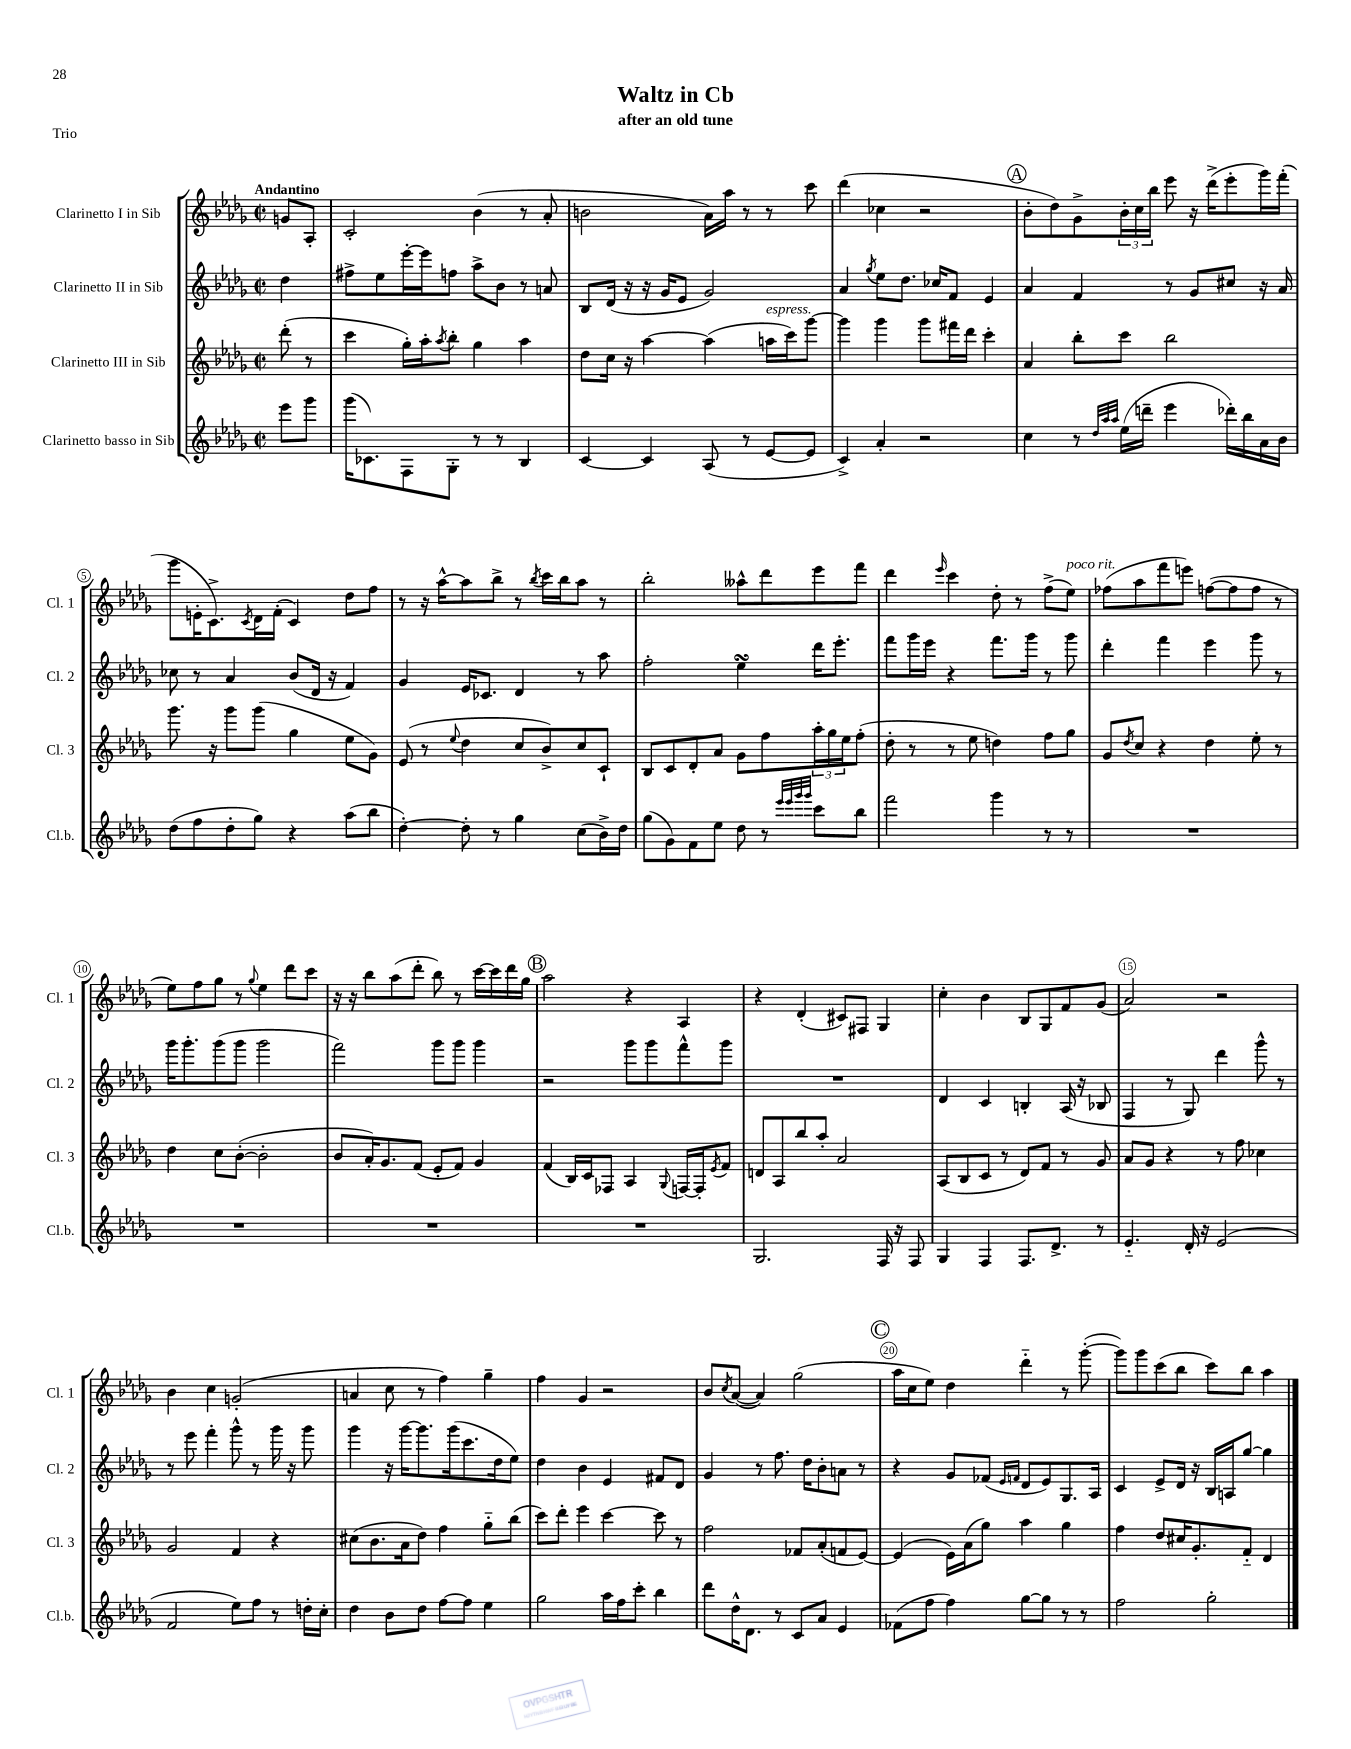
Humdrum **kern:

**kern	**kern	**kern	**kern
*staff4	*staff3	*staff2	*staff1
*clefG2	*clefG2	*clefG2	*clefG2
*k[b-e-a-d-g-]	*k[b-e-a-d-g-]	*k[b-e-a-d-g-]	*k[b-e-a-d-g-]
*M2/2	*M2/2	*M2/2	*M2/2
*met(c|)	*met(c|)	*met(c|)	*met(c|)
8eee-	(8ddd-'	4dd-	8g
8ggg-	8r	.	8A-'
=	=	=	=
(16ggg-	4ccc	8ff#^	2c'
8.c-)	.	.	.
.	.	8ee-	.
8F	16gg-')	[16eee-'	.
.	16aa-'	16eee-]	.
.	8qaa-	.	.
8G-'	8bb-'	8ff	.
8r	4gg-	8aa-^	(4b-
8r	.	8b-	.
4B-	4aa-	8r	8r
.	.	8a	8a-'
=	=	=	=
[4c	8dd-	8B-	2b
.	16cc	(16d-	.
.	16r	16r	.
4c]	[4aa-	16r	.
.	.	16g-	.
.	.	8e-	.
(8A-	(4aa-]	2g-)	16a-)
.	.	.	16aa-
8r	.	.	8r
[8e-	16aa	.	8r
.	16ccc)	.	.
8e-]	[8ggg-	.	8ccc
=	=	=	=
4c^)	4ggg-]	4a-	(4ddd-
.	.	8qgg-	.
4a-'	4ggg-	8ee-	4cc-
.	.	8.dd-	.
2r	8ggg-	.	2r
.	.	16cc-	.
.	16fff#	8f	.
.	16ddd-	.	.
.	4ccc'	4e-	.
=	=	=	=
4cc	4a-	4a-	8b-'
.	.	.	8dd-)
8r	8bb-'	4f	8g-^
32qqdd-	.	.	.
32qqaa-	.	.	.
32qqaa-	.	.	.
(16ee-	8ccc	.	24b-'
.	.	.	24cc
16ddd~	.	.	.
.	.	.	24bb-
4eee-	2bb-	8r	8eee-
.	.	8g-	16r
.	.	.	(16ddd-^
16ddd-')	.	8cc#	8eee-'
16bb-	.	.	.
16a-	.	16r	16ggg-)
16b-	.	16a-	(16fff'
=	=	=	=
(8dd-	8.ggg-	8cc-	8ggg-
8ff	.	8r	16e'
.	16r	.	8.c^)
8dd-'	8ggg-	4a-	.
.	.	.	8qc
8gg-)	(8ggg-	.	16d-
.	.	.	(16f'
4r	4gg-	(8b-	4c)
.	.	16d-	.
.	.	16r	.
(8aa-	8ee-	4f)	8dd-
8bb-	8g-)	.	8ff
=	=	=	=
[4dd-')	(8e-	4g-	8r
.	8r	.	16r
.	.	.	[16aa-^^
.	8qqee-	.	.
8dd-']	4dd-	16e-	8aa-]
.	.	8.c-	.
8r	.	.	8bb-^
4gg-	8cc	4d-	8r
.	.	.	8qbb-
.	8b-^)	.	16ccc
.	.	.	16bb-
(8cc	8cc	8r	8aa-
16b-^)	8c`	8aa-	8r
16dd-	.	.	.
=	=	=	=
(8gg-	8B-	2ff'	2bb-'
8g-)	8c	.	.
8f	8d-'	.	.
8ee-	8a-	.	.
8dd-	8g-	4ee-	8aa--^^
8r	8ff	.	8ddd-
32qqeee-	.	.	.
32qqeee-	.	.	.
32qqggg-	.	.	.
32qqggg-	.	.	.
8ccc	24aa-'	16ddd-	8eee-
.	24gg-	.	.
.	.	8.eee-'	.
.	24ee-	.	.
8bb-	(8ff'	.	8fff
=	=	=	=
2fff	8dd-'	8fff	4ddd-
.	8r	16ggg-	.
.	.	16eee-	.
.	.	.	16qqeee-
.	8r	4r	4ccc
.	8ee-	.	.
4ggg-	4dd)	8.fff	8dd-'
.	.	.	8r
.	.	16ggg-	.
8r	8ff	8r	(8ff^
8r	8gg-	8ggg-	8ee-)
=	=	=	=
1r	8g-	4ddd-'	(8ff-
.	8qdd-	.	.
.	8cc	.	8aa-
.	4r	4fff	8fff
.	.	.	8eee)
.	4dd-	4eee-	([8ff
.	.	.	8ff]
.	8ee-'	8ggg-	8ff
.	8r	8r	8r
=	=	=	=
1r	4dd-	16ggg-	8ee-)
.	.	8.ggg-'	.
.	.	.	8ff
.	8cc	(8ggg-	8gg-
.	([8b-'	8ggg-	8r
.	.	.	8qqgg-
.	2b-']	2ggg-	4ee-
.	.	.	8ddd-
.	.	.	8ccc
=	=	=	=
1r	8b-	2fff)	16r
.	.	.	16r
.	16a-')	.	8bb-
.	8.g-	.	.
.	.	.	(8aa-
.	(8f	.	8ddd-'
.	8e-'	8ggg-	8bb-)
.	8f)	8ggg-	8r
.	4g-	4ggg-	[16ccc
.	.	.	16ccc]
.	.	.	16ddd-
.	.	.	16gg-
=	=	=	=
1r	(4f	2r	2aa-
.	16B-)	.	.
.	16c	.	.
.	8F-	.	.
.	4A-	8ggg-	4r
.	.	8ggg-	.
.	8qqG-	.	.
.	[16F	8fff^^	4A-
.	16F']	.	.
.	8qe-	.	.
.	8f	8ggg-	.
=	=	=	=
2.G-	8d	1r	4r
.	8A-	.	.
.	8bb-	.	(4d-'
.	8aa-'	.	.
.	2a-	.	8c#)
.	.	.	8F#
16F	.	.	4G-
16r	.	.	.
8F	.	.	.
=	=	=	=
4G-	(8A-	4d-	4cc'
.	8B-	.	.
4F	8c	4c	4b-
.	8r	.	.
8.F	8d-)	4B'	8B-
.	8f	.	8G-
8.d-^	.	.	.
.	8r	(16A-	8f
.	.	16r	.
8r	8g-	8B-	(8g-
=	=	=	=
4.e-'~	8a-	4F	2a-)
.	8g-	.	.
.	4r	8r	.
16d-'	.	8G-)	.
16r	.	.	.
(2e-	8r	4ddd-	2r
.	8ff	.	.
.	4cc-	8ggg-^^	.
.	.	8r	.
=	=	=	=
2f	2g-	8r	4b-
.	.	8eee-	.
.	.	4fff'	4cc
8ee-)	4f	8ggg-^^	(2g'
8ff	.	8r	.
8r	4r	16ggg-	.
.	.	16r	.
16dd'	.	8ggg-	.
16cc'	.	.	.
=	=	=	=
4dd-	(8cc#	4ggg-	4a
.	8.b-	.	.
8b-	.	16r	8cc
.	16a-	[16ggg-	.
8dd-	8dd-)	8.ggg-]	8r
[8ff	4ff	.	4ff)
.	.	(16ggg-	.
8ff]	.	8.ccc	.
4ee-	8gg-'~	.	4gg-~
.	.	16dd-	.
.	(8bb-	8ee-)	.
=	=	=	=
2gg-	8ccc)	4dd-	4ff
.	8ddd-'	.	.
.	4eee-	4b-	4g-
16aa-	[4ccc	4e-	2r
16ff	.	.	.
8ccc'	.	.	.
4bb-	8ccc]	8f#	.
.	8r	8d-	.
=	=	=	=
8ddd-	2ff	4g-	8b-
.	.	.	8qcc
16dd-^^	.	.	([8a-
8.d-	.	.	.
.	.	8r	4a-])
8r	.	8.ff	.
8c	8f-	.	(2gg-
.	.	16dd-	.
8a-	(8a-'	8b-'	.
4e-	8f	8a	.
.	[8e-)	8r	.
=	=	=	=
(8f-	(4e-]	4r	16aa-
.	.	.	16cc
8ff	.	.	8ee-)
4ff)	16e-)	8g-	4dd-
.	(16a-	.	.
.	8gg-)	(8f-	.
.	.	16qqe-	.
.	.	16qqf	.
[8gg-	4aa-	8d-	4ddd-'~
8gg-]	.	8e-)	.
8r	4gg-	8.G-	8r
8r	.	.	([8ggg-'
.	.	16A-	.
=	=	=	=
2ff	4ff	4c	8ggg-])
.	.	.	8ggg-
.	8dd-	8e-^	(8ccc
.	16cc#	16d-	8bb-
.	8.g-'	16r	.
2gg-'	.	16B-	8ccc)
.	.	16A	.
.	8f'~	[8gg-	8bb-
.	4d-	4gg-]	4aa-
==	==	==	==
*-	*-	*-	*-
